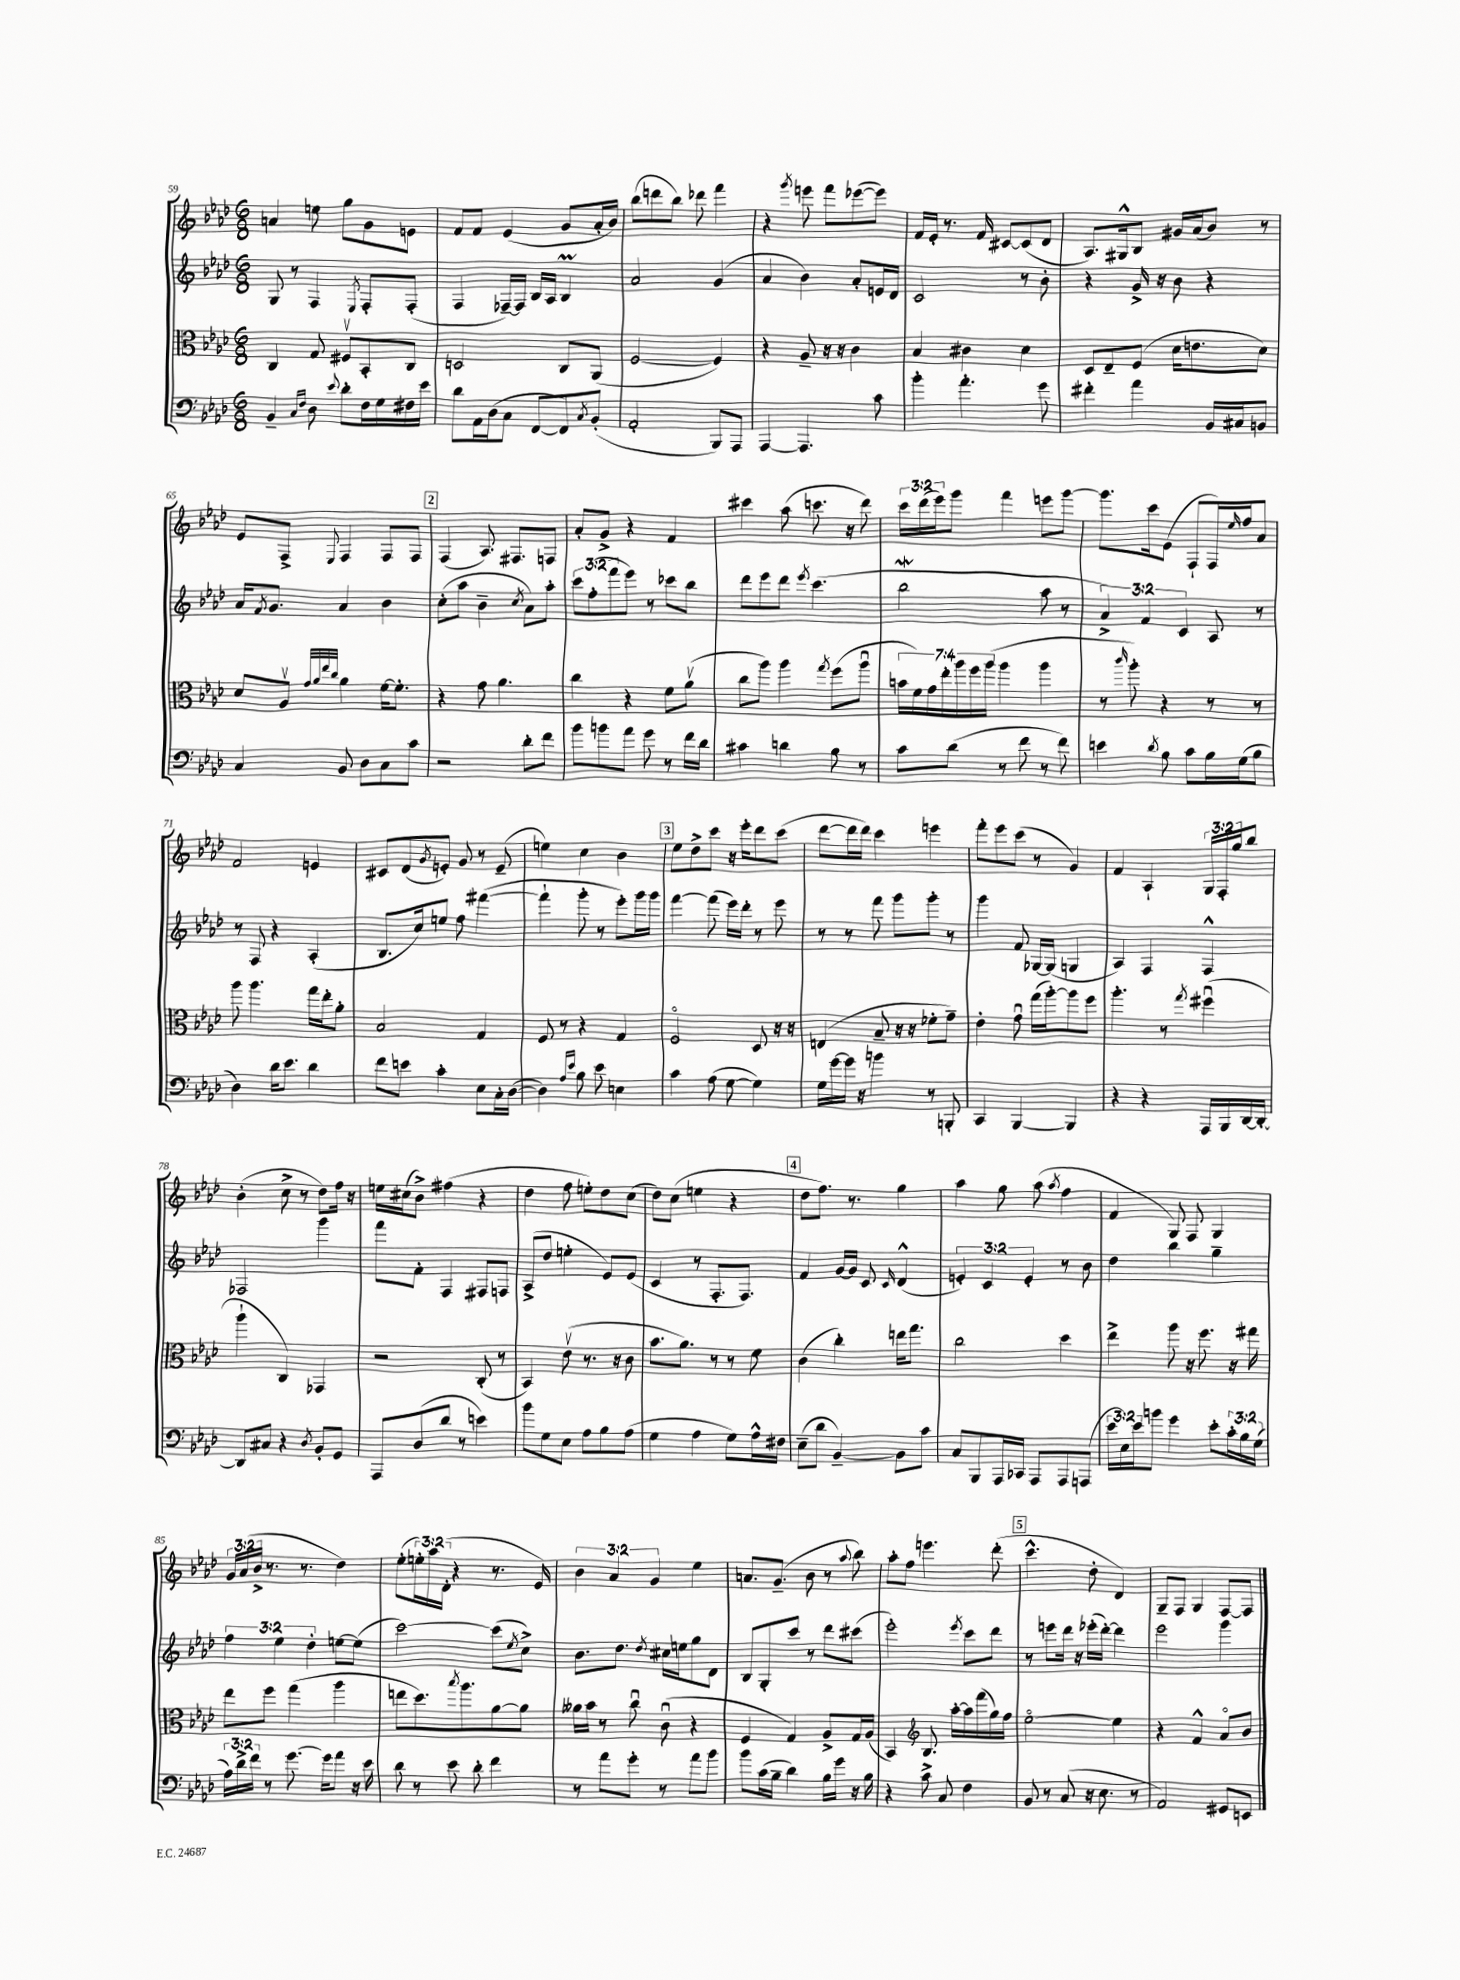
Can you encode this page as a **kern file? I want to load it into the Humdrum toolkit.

**kern	**kern	**kern	**kern
*staff4	*staff3	*staff2	*staff1
*clefF4	*clefC3	*clefG2	*clefG2
*k[b-e-a-d-]	*k[b-e-a-d-]	*k[b-e-a-d-]	*k[b-e-a-d-]
*M6/8	*M6/8	*M6/8	*M6/8
4BB-~	4C	8G	4a
.	.	8r	.
16qqC	.	.	.
16qqF	.	.	.
8D-	8G	4F	8ee
8qqe-	.	.	.
8d-'	8F#v	.	8gg
.	.	8qE-	.
16F	8BB-'	8F'	8g
16G	.	.	.
16F#	8C	(8F'	8e
16e-	.	.	.
=	=	=	=
8d-	2D	4F	8f
16AA-	.	.	8f
(16D-	.	.	.
8C	.	[16F-~)	(4e-
.	.	16F-]	.
[8FF	.	16B-	.
.	.	16A-	.
8FF])	8C	4B-	8g
8qC	.	.	.
(8BB-'	(8AA-	.	16a-'
.	.	.	16b-)
=	=	=	=
2AA-'	[2F	2a-	(8bb-
.	.	.	8ddd
.	.	.	8bb-)
.	.	.	8ddd-
8BBB-)	4F])	(4g	4fff
8AAA-	.	.	.
=	=	=	=
[4AAA-	4r	4a-	4r
.	.	.	8qggg
4.AAA-]	8A-~	4b-)	8eee
.	16r	.	8fff
.	16r	.	.
.	4c	8a-'	([8eee-
8c	.	16e	8eee-])
.	.	16d-	.
=	=	=	=
4b-'	4B-	2c	16f
.	.	.	16e-'
.	.	.	8.r
4.a-'	4c#	.	.
.	.	.	16f
.	.	.	[8c#
.	4d-	8r	(8c#]
8g	.	8b-'	8d-
=	=	=	=
4f#'	8D-	4r	8.A-)
.	8E-~	.	.
.	.	.	16G#^^
4a-	(8F	16g^	8B-
.	.	16r	.
.	16d-	8b-	16g#
.	8.e	.	(16a-
16BB-	.	4r	8b-)
16C#	.	.	.
8BB	8d-)	.	8r
=	=	=	=
4C	8d-	16a-	8e-
.	.	8qf	.
.	.	8.g	.
.	8A-v	.	8F^
.	32qqg	.	.
.	32qqa-	.	.
.	32qqee-	.	.
.	32qqcc	.	8qqE-
8BB-	4a-	4a-	4F
8D-	.	.	.
8C	[16f	4b-	8F
.	8.f']	.	.
8c	.	.	8F
=	=	=	=
2r	4r	(8cc'	(4F
.	.	8aa-	.
.	8g	4b-~	8.A-)
.	4.a-	.	.
.	.	.	8.F#
.	.	8qcc	.
8d-'	.	8a-)	.
8f	.	8aa-'	8F
=	=	=	=
8b-	4cc	12ccc	8a-'
.	.	(12ff'	.
8b	.	.	8g^
.	.	12fff	.
8a-	4r	8eee-)	4r
8g	.	8r	.
8r	8f	8ccc-	4f
16f	(8a-v	8bb-	.
16d-	.	.	.
=	=	=	=
4c#	8cc	8ddd-	4ccc#
.	8aa-)	8eee-	.
4d	4aa-	8ddd-	(8aa-
.	.	8qeee-	.
.	.	(4.ccc	8.ccc
.	8qgg	.	.
8B-	(8ff	.	.
.	.	.	16r
8r	8aa-u	.	8ddd-)
=	=	=	=
8c	28b	2bb-	24ccc
.	28f)	.	.
.	.	.	(24ddd-
.	28g	.	.
.	.	.	24eee-)
.	28ee-'	.	.
(8d-	.	.	8ggg
.	28aa-	.	.
.	28ff	.	.
.	(28aa-	.	.
8r	4aa-	.	4fff
8f	.	.	.
8r	4aa-	8aa-	8eee
8f)	.	8r	[8ggg
=	=	=	=
4e	8r	6a-^)	8.ggg]
.	16qqccc	.	.
.	8aa-')	.	.
.	.	6f	.
.	.	.	16ccc
8qd-	.	.	.
8B-	4r	.	(8e-
.	.	6c	.
8c	.	.	8F`
16B-	8r	8A-	16F)
.	.	.	16qqee-
(16G	.	.	16ff
8B-	8r	8r	8a-
=	=	=	=
4D-)	8aa-	8r	2f
.	4.aa-	8F	.
16d-	.	4r	.
8.e-	.	.	.
4d-	16gg	(4A-'	4e
.	16ee-'	.	.
.	8a-'	.	.
=	=	=	=
8f	2B-	8.B-	8c#
8e	.	.	(8d-
.	.	16cc)	.
.	.	.	8qg
4c'	.	8ee	8e')
.	.	8ff	8g
8E-	4G	([4fff#	8r
16C'	.	.	(8e~
([16D-	.	.	.
=	=	=	=
4D-])	8F	4fff#`]	4ee)
.	8r	.	.
16qqA-	.	.	.
16qqe-	.	.	.
8B-	4r	8ggg'	4cc
8e-	.	8r	.
4E	4G	8eee-')	4b-
.	.	16ggg	.
.	.	16ggg	.
=	=	=	=
4c	2Fo	[4fff	8ee-
.	.	.	8dd-^
(8A-	.	(8fff]	8ccc
[8G	.	16eee-)	16r
.	.	16ddd-'	16eee-'
4G])	8D-	8r	8ddd-
.	16r	8eee-	(8ccc
.	16r	.	.
=	=	=	=
16G	(4E	8r	[8ddd-
[16g	.	.	.
16g]	.	8r	16ddd-]
16r	.	.	16ddd-)
4b	8B-~	8fff	4ccc
.	16r	8ggg	.
.	16r	.	.
8r	8f-'	8ggg'	4eee
8BBB'	8g~)	8r	.
=	=	=	=
4CC	4e-'	4ggg	8fff'
.	.	.	8eee-
[4BBB-	8gu	8f	(8ccc
.	(16gg	[16G-	8r
.	[16aa-')	(16G-]	.
4BBB-]	8aa-]	4G	4g)
.	8ff	.	.
=	=	=	=
4r	4.aa-'	4A-)	4f
4r	.	4F	4A-`
.	8r	.	.
.	8qgg	.	.
16AAA-	(4ff#u	4F^^	24G
.	.	.	24F'
16BBB-	.	.	.
.	.	.	24gg
[16DD-	.	.	8bb-
16DD-'_	.	.	.
=	=	=	=
8DD-]	4aa-`	2F-	(4b-'
8C#	.	.	.
4r	4C)	.	8cc^
.	.	.	8r
8qD-	.	.	.
8BB-'	4GG-	4ggg	8dd-)
8GG	.	.	16ff
.	.	.	16r
=	=	=	=
8AAA-	2r	8fff	16ee
.	.	.	(16cc#
(8D-	.	8f'	8b-^)
8d-	.	4F	(4ff#
8r	.	.	.
4e)	(8C'	8F#	4r
.	8r	8F	.
=	=	=	=
8b-	4BB-)	(8A-^	4dd-
8G	.	8dd-	.
8E-	(8e-v	4ee'	8ff
8A-	8.r	.	8ee')
8B-	.	8e-)	8dd-
.	16r	.	.
(8A-	8c	(8e-	(8cc
=	=	=	=
4G	8.b-	4c	8dd-)
.	.	.	(8cc
.	8.a-)	.	.
4A-	.	8r	4ee
.	8r	8.F'	.
8G)	8r	.	4r
.	.	8.F)	.
16A-^^	8f	.	.
16F#	.	.	.
=	=	=	=
(8E-~	(4c	4f	8dd-
8d-	.	.	8.ff)
[4BB-~)	4cc')	[16g	.
.	.	16g]	8.r
.	.	8c	.
.	.	16qqc	.
8BB-]	16ee	(4d-^^	4gg
.	8.gg	.	.
8c	.	.	.
=	=	=	=
8C	2cc	6e')	4aa-
8BBB-	.	.	.
.	.	6c	.
16AAA-	.	.	8gg
16CC-	.	.	.
.	.	6e'	.
8AAA-	.	.	(8aa-
.	.	.	8qaa-
8AAA-	4dd-	8r	4ff
(8AAA	.	8b-	.
=	=	=	=
24e-	4ee-^	4dd-	4f
24E-)	.	.	.
24e-	.	.	.
8b	.	.	.
4g	8aa-	4bb-	8G)
.	16r	.	8F
.	8.ff	.	.
8e-'	.	4gg~	4G
24c'	16r	.	.
24B-	.	.	.
.	16gg#	.	.
(24G	.	.	.
=	=	=	=
24A-)	8ee-	6ff	24g
24d-^	.	.	(24a-
24f	.	.	24b-^
8r	8ff	.	8.r
.	.	6ee-	.
[8.g	(4gg	.	.
.	.	.	8.r
.	.	6dd-'	.
16g]	.	.	.
8a-	4aa-	[8ee	4dd-)
16r	.	(8ee]	.
16e-	.	.	.
=	=	=	=
8d-	8ee	[2ccc)	(8ee-'
8r	8.dd-)	.	24ee')
.	.	.	24aa-
.	.	.	(24d-'
8e-	.	.	4r
.	8qbb-	.	.
.	8.aa-	.	.
8d-'	.	.	.
4f	[8a-	(8ccc]	8.r
.	.	8qee-	.
.	8a-]	8cc^)	.
.	.	.	16e-)
=	=	=	=
8r	16a--	8.b-	6b-
.	16b-	.	.
8a-	8r	.	.
.	.	.	6a-
.	.	8.dd-	.
8g'	8ccu	.	.
.	.	.	6g
.	.	8qdd-	.
8r	(8cu	16cc#	.
.	.	16ee	.
8a-	4r	8gg	4ee-
8b-	.	8d-	.
=	=	=	=
8b-	4F	8B-	8.a
(16c	.	8G'	.
16B-~	.	.	(8.g~
4d-)	4G)	8ccc	.
.	.	8r	8b-
16B-	8A-^	8ddd-	8r
16g	.	.	.
.	.	.	8qqaa-
16r	16G	(8ccc#	8bb-)
16B-	(16A-	.	.
=	=	=	=
4r	4BB-)	2eee-')	8aa-'
.	.	.	8ff
*	*clefG2	*	*
8c^	8.B-	.	4.eee
8C	.	.	.
.	[16aa-'	.	.
.	.	8qeee-	.
4F	16aa-]	8ccc	.
.	(16fff	.	.
.	16gg)	8ddd-	(8ddd-'
.	16ff	.	.
=	=	=	=
8BB-	[2ee-o	8r	4.ccc^^
8r	.	8eee	.
(8C	.	16ddd-	.
.	.	16r	.
16r	.	(16eee-'	8dd-'
8.E-	.	[16ddd-')	.
.	4ee-]	4ddd-]	4d-)
8r	.	.	.
=	=	=	=
2AA-)	4r	2eee-	8G~
.	.	.	8F
.	4f^^	.	4G
8GG#	8a-o	4ggg	[8F
8EE	8b-	.	8F]
==	==	==	==
*-	*-	*-	*-
